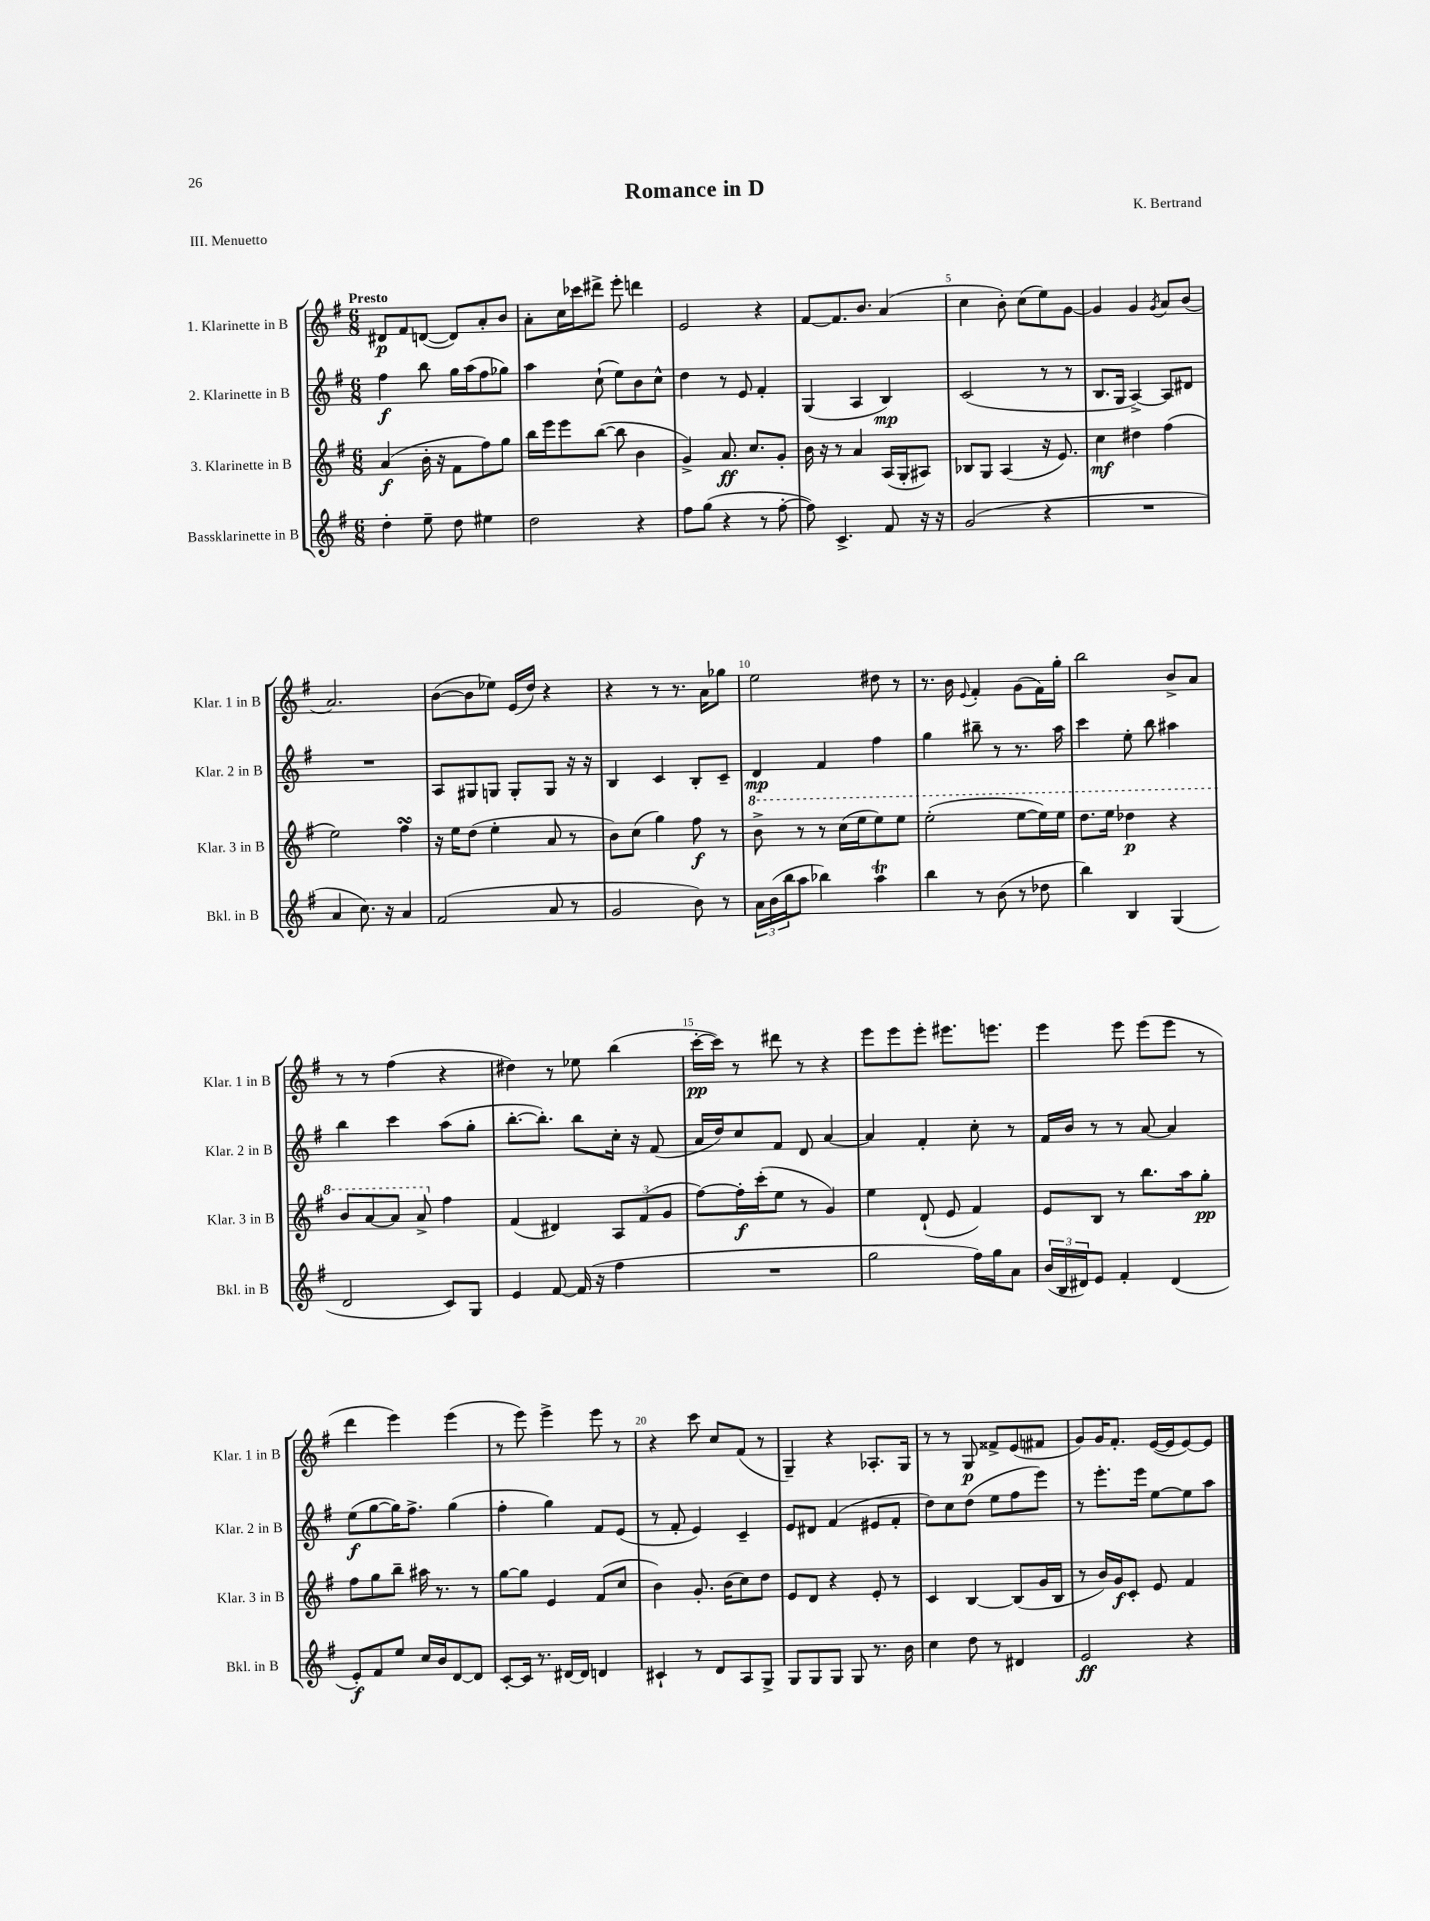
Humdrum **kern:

**kern	**kern	**kern	**kern
*staff4	*staff3	*staff2	*staff1
*clefG2	*clefG2	*clefG2	*clefG2
*k[f#]	*k[f#]	*k[f#]	*k[f#]
*M6/8	*M6/8	*M6/8	*M6/8
4dd'	(4a	4ff#	8d#
.	.	.	8f#
8ee~	16b'	8bb	([8d
.	16r	.	.
8dd	8f#	16gg	8d])
.	.	(16aa	.
4ee#	8ff#)	8ff#	8a'
.	8gg	8gg-)	8b
=	=	=	=
2dd	16bb	4aa	8a'
.	16eee	.	.
.	8eee	.	16cc
.	.	.	16ccc-
.	([8bb	(8cc`	8ddd#^
.	8bb]	8ee)	8eee'
4r	4b	8b	4ddd
.	.	8cc^^	.
=	=	=	=
8ff#	4g^)	4dd	2e
(8gg	.	.	.
4r	8.a	8r	.
.	.	8e	.
.	8.cc	.	.
8r	.	4f#'	4r
[8ff#'	8g'	.	.
=	=	=	=
8ff#])	16b	(4G	[8f#
.	16r	.	.
4.c^	8r	.	8.f#]
.	4a	4A	.
.	.	.	8.b
8f#	(16A	4B)	(4a
.	16G'	.	.
16r	8A#)	.	.
16r	.	.	.
=	=	=	=
(2g	8B-	(2c	4cc
.	8G	.	.
.	(4A	.	8b')
.	.	.	(8cc
4r	16r	8r	8ee)
.	8.e)	.	.
.	.	8r	[8g
=	=	=	=
2.r	4cc	8.B	4g]
.	.	16G	.
.	4dd#	[4A^)	4g
.	.	.	8qg
.	(4ff#	8A]	8a
.	.	8d#	(8b
=	=	=	=
4a	2ee)	2.r	2.a)
8.cc)	.	.	.
16r	.	.	.
4a	4ff#	.	.
=	=	=	=
(2f#	16r	8A	([8b
.	16ee	.	.
.	(8dd	8G#	8b]
.	4ee'	8G	8ee-)
.	.	8G'	(16e
.	.	.	16dd)
8a	8a	8G	4r
8r	8r	16r	.
.	.	16r	.
=	=	=	=
2g	8b)	4B	4r
.	(8cc	.	.
.	4gg)	4c	8r
.	.	.	8.r
8b)	8ff#	8B'	.
.	.	.	16a
8r	8r	8c~	8gg-
=	=	=	=
24a	8bb^	4d	2ee
(24b	.	.	.
24bb	.	.	.
8aa	8r	.	.
4bb-)	8r	4f#	.
.	(16ccc	.	.
.	16eee	.	.
4aa	8eee)	4ff#	8dd#
.	8eee	.	8r
=	=	=	=
4bb	(2eee'	4gg	8.r
.	.	.	16b
.	.	.	8qqe
8r	.	8bb#~	4f#'
(8b	.	8r	.
8r	[8eee	8.r	(8g
8dd-	16eee])	.	16f#)
.	16eee	16aa	16gg'
=	=	=	=
4bb)	8.ddd	4ccc	2bb
.	16eee	.	.
4B	4ddd-	8ee'	.
.	.	8bb	.
(4G	4r	4aa#	8b^
.	.	.	8a
=	=	=	=
2d	8bb	4bb	8r
.	[8aa	.	8r
.	8aa]	4ccc	(4ff#
.	8aa^	.	.
8c)	4ff#	(8aa	4r
8G	.	8gg'	.
=	=	=	=
4e	(4f#	[8.bb'	4dd#)
.	.	8.bb'])	.
[8f#	4d#)	.	8r
(16f#]	.	8bb	8ee-
16r	.	.	.
4ff#	12A	16cc'	(4bb
.	.	16r	.
.	(12f#	.	.
.	.	(8f#	.
.	12g	.	.
=	=	=	=
2.r	[8ff#)	16a	[16ccc'
.	.	16dd)	16ccc])
.	16ff#']	8cc	8r
.	(16ccc'	.	.
.	8ee	8f#	8ddd#
.	8r	8d	8r
.	4g)	[4a	4r
=	=	=	=
2gg	4ee	4a]	8eee
.	.	.	8eee
.	(8d`	4f#'	8eee'
.	8e	.	8.eee#
16ff#)	4f#)	8cc'	.
16gg	.	.	8.eee
8a	.	8r	.
=	=	=	=
(24b	8e	16f#	4eee
24B	.	.	.
.	.	16b	.
24d#)	.	.	.
8e	8B	8r	.
4f#'	8r	8r	8eee
.	8.bb	[8a	(8eee
(4d#	.	4a]	8eee
.	16aa	.	.
.	8gg'	.	8r
=	=	=	=
8e')	8ff#	(8ee	4ddd
8f#	8gg	[8gg	.
8ee	8bb~	16gg])	4eee)
.	.	8.ff#^	.
16cc	16aa#	.	.
16b	8.r	.	.
[8d	.	(4gg	(4eee
8d]	8r	.	.
=	=	=	=
[8c'	[8gg	4ff#'	8r
16c]	8gg]	.	8eee)
8.r	.	.	.
.	4e	4gg)	4eee^
[16d#	.	.	.
16d#]	.	.	.
4d	(8f#	8f#	8eee
.	8cc	(8e	8r
=	=	=	=
4c#`	4b)	8r	4r
.	.	8f#'	.
8r	8.g'	4e)	8ccc
8d	.	.	8cc
.	(16b	.	.
8A	8cc)	4c~	(8f#
8G^	8dd	.	8r
=	=	=	=
8G	8e	8e	4G~)
8G	8d	8d#	.
8G	4r	(4f#	4r
8G	.	.	.
8.r	8e'	8e#	8.A-'
.	8r	8f#'	.
16b	.	.	16G
=	=	=	=
4cc	4c	8dd)	8r
.	.	8cc	8r
8dd	[4B	(8dd	8G
8r	.	8ee	8f##^
4d#	(8B]	8ff#	(8e
.	16g	8eee)	8f#
.	16B	.	.
=	=	=	=
2e	8r	8r	8g)
.	16b)	8.eee'	16g
.	16g	.	8.f#'
.	8c'	.	.
.	.	16eee	.
.	8e	[8ee	([16e
.	.	.	16e]
4r	4f#	8ee]	[8e)
.	.	8aa	8e]
==	==	==	==
*-	*-	*-	*-
